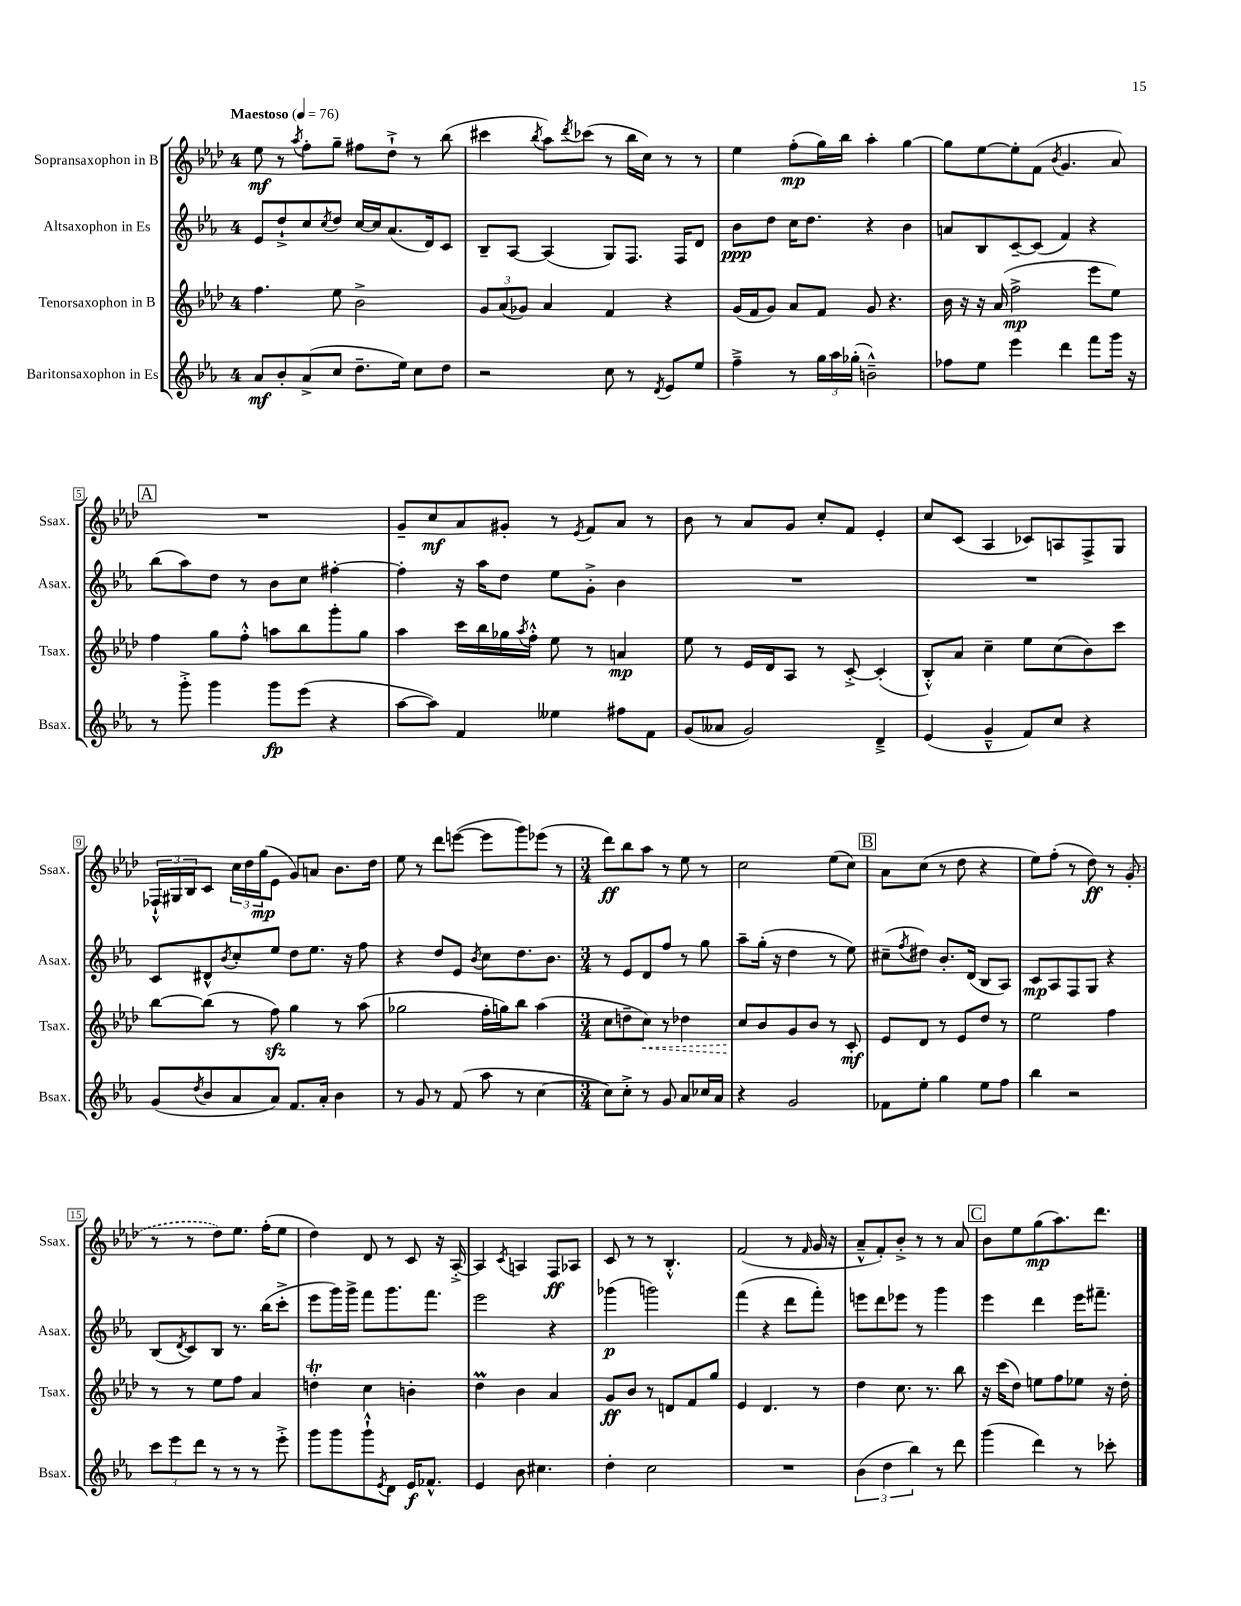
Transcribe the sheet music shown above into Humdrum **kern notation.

**kern	**kern	**kern	**kern
*staff4	*staff3	*staff2	*staff1
*clefG2	*clefG2	*clefG2	*clefG2
*k[b-e-a-]	*k[b-e-a-d-]	*k[b-e-a-]	*k[b-e-a-d-]
*M4/4	*M4/4	*M4/4	*M4/4
*MM76	*MM76	*MM76	*MM76
8a-/L	4.ff\	8e-/L	8ee-\
8b-'/	.	8dd`^/	8r
.	.	.	8qaa-/
(8a-^/	.	8cc/	8ff'\L
.	.	8qcc/	.
8cc/J	8ee-\	8dd/J	8gg~\J
8.dd~\L	2b-^\	[16cc/LL	8ff#\L
.	.	16cc/]J	.
.	.	(8.a-/	8dd-`^\J
16ee-\Jk)	.	.	.
8cc\L	.	.	8r
.	.	16d/k)	.
8dd\J	.	8c/J	(8bb-\
=	=	=	=
2r	12g/L	8B-~/L	4ccc#\
.	(12a-/	.	.
.	.	[8A-/J	.
.	12g-/J)	.	.
.	.	.	8qbb-/
.	4a-/	(4A-/]	8aa-\L)
.	.	.	8qddd-/
.	.	.	(8ccc-\J
8cc\	4f/	8G/L)	8r
8r	.	8.F/J	16bb-\LL
.	.	.	16cc\JJ)
8qd/	.	.	.
8e-/L	4r	.	8r
.	.	16F/LK	.
8ee-/J	.	8d/J	8r
=	=	=	=
4ff~^\	(16g/LL	8b-\L	4ee-\
.	16f/J	.	.
.	8g/J)	8dd\J	.
8r	8a-/L	16cc\LK	(8ff'\L
.	.	8.dd\J	.
24gg\LL	8f/J	.	16gg\L)
24aa-\	.	.	.
.	.	.	16bb-\JJ
(24gg-'\JJ	.	.	.
2b~^^\)	8g/	4r	4aa-'\
.	4.r	.	.
.	.	4b-\	[4gg\
=	=	=	=
8ff-\L	16b-\	8a/L	8gg\]L
.	16r	.	.
8ee-\J	16r	8B-/	[8ee-\
.	(16a-/	.	.
4eee-\	2ff^\	[8c~/	8ee-'\]
.	.	(8c/]J	(8f\J
.	.	.	8qb-/
4ddd\	.	4f/)	4.g/
8fff\L	8eee-\L	4r	.
16ggg\Jk	8ee-\J)	.	8a-/)
16r	.	.	.
=	=	=	=
8r	4ff\	(8bb-\L	1r
8ggg'^\	.	8aa-\)	.
4ggg\	8gg\L	8dd\J	.
.	8ff'^^\J	8r	.
8ggg\L	8aa\L	8b-\L	.
(8eee-\J	8bb-\	8cc\J	.
4r	8ggg'\	[4ff#'\	.
.	8gg\J	.	.
=	=	=	=
[8aa-\L	4aa-\	4ff#'\]	8g~/L
8aa-\]J)	.	.	8cc/
4f/	16ccc\LL	16r	8a-/
.	16bb-\	16aa-\LK	.
.	16gg-\	8dd\J	8g#'/J
.	8qaa-/	.	.
.	16ff'^^\JJ	.	.
4ee--\	8ee-\	8ee-\L	8r
.	.	.	8qe-/
.	8r	8g'^\J	8f/L
8ff#\L	4a/	4b-\	8a-/J
8f\J	.	.	8r
=	=	=	=
(8g/L	8ee-\	1r	8b-\
8a--/J	8r	.	8r
2g/)	16e-/LL	.	8a-/L
.	16d-/J	.	.
.	8A-/J	.	8g/J
.	8r	.	8cc'/L
.	[8c'^/	.	8f/J
4d~^/	(4c'/]	.	4e-'/
=	=	=	=
(4e-/	8B-'^^/L)	1r	8cc/L
.	8a-/J	.	(8c/J
4g~^^/	4cc~\	.	4A-/
8f/L)	8ee-\L	.	8c-/L)
8cc/J	(8cc\	.	8A/
4r	8b-\)	.	8F^/
.	8ccc\J	.	8G/J
=	=	=	=
(8g/L	[8bb-\L	8c/L	24F-`^^/LL
.	.	.	24G#/
.	.	.	24B-/J
8qdd/	.	.	.
8b-/	(8bb-\]J	8d#^^/	8c/J
.	.	8qb-/	.
8a-/	8r	8cc'/	24cc\LL
.	.	.	24dd-\
.	.	.	(24gg\J
8a-/J)	8ff\)	8ee-/J	8e-\J
8.f/L	4gg\	8dd\L	8g/L)
.	.	8.ee-\J	8a/J
16a-'/Jk	.	.	.
4b-\	8r	.	8.b-\L
.	.	16r	.
.	(8aa-\	8ff\	.
.	.	.	16dd-\Jk
=	=	=	=
8r	2gg-\	4r	8ee-\
8g/	.	.	8r
8r	.	8dd/L	8ddd-\L
(8f/	.	8e-/J	([8eee\J
.	.	8qb-/	.
8aa-\	16ff'\LL	8cc\L	8eee\]L
.	16gg\J)	.	.
8r	8bb-\J	8.dd\	8ggg\)
[4cc\	(4aa-\	.	(8eee-\J
.	.	8.b-\J	.
.	.	.	8r
=	=	=	=
*M3/4	*M3/4	*M3/4	*M3/4
8cc\]L)	8cc\L	8r	8ddd-\L)
8cc'^\J	8dd~\	8e-/L	8bb-\
8r	8cc\J)	8d/	8aa-\J
8g/	8r	8ff/J	8r
8a-/L	4dd-\	8r	8ee-\
16cc-/L	.	8gg\	8r
16a-/JJ	.	.	.
=	=	=	=
4r	8cc/L	8aa-~\L	2cc\
.	8b-/	(16gg'\Jk	.
.	.	16r	.
2g/	8g/	4dd\	.
.	8b-/J	.	.
.	8r	8r	(8ee-\L
.	8c'/	8ee-\)	8cc\J)
=	=	=	=
8f-\L	8e-/L	(8cc#~\L	8a-\L
.	.	8qff/	.
8ee-'\J	8d-/J	8dd#\J)	(8cc\J
4gg\	8r	8.b-'/L	8r
.	8e-/L	.	8dd-\
.	.	(16d/Jk	.
8ee-\L	8dd-/J	8B-/L	4r
8ff\J	8r	8A-/J)	.
=	=	=	=
4bb-\	2ee-\	8c/L	8ee-\L)
.	.	8A-/	(8ff'\J
2r	.	8F/	8r
.	.	8G/J	8dd-\)
.	4ff\	4r	8r
.	.	.	(8g'/
=	=	=	=
12ccc\L	8r	(8B-/L	8r
12eee-\	.	.	.
.	.	8qd/	.
.	8r	8c/)	8r
12ddd\J	.	.	.
8r	8ee-\L	8B-/J	8dd-\L)
8r	8ff\J	8.r	8.ee-\J
8r	4a-/	.	.
.	.	(16bb-\LK	(16ff'\LK
8eee-'^\	.	8ccc'^\J	8ee-\J
=	=	=	=
8ggg\L	4dd'\	8eee-\L	4dd-\)
8ggg\	.	16ggg\L)	.
.	.	16ggg^\JJ	.
8ggg`^^\	4cc\	8fff\L	8d-/
8qe-/	.	.	.
8d\J	.	8.ggg\	8r
16e-/LK	4b'\	.	8c/
8.f-^^/J	.	8.fff\J	.
.	.	.	16r
.	.	.	[16A-'^/
=	=	=	=
4e-/	4dd-\	2eee-\	4A-/]
.	.	.	8qc/
8b-\	4b-\	.	4A/
4.cc#\	.	.	.
.	4a-/	4r	8F/L
.	.	.	8A-/J
=	=	=	=
4dd'\	8g/L	(4ggg-\	8c/
.	8b-/J	.	8r
2cc\	8r	2ggg\)	8r
.	8d/L	.	4.B-'^^/
.	8f/	.	.
.	8gg/J	.	.
=	=	=	=
2.r	4e-/	(4fff\	(2f/
.	4.d-/	4r	.
.	.	8ddd\L	8r
.	.	.	16qqf/
.	8r	8fff'\J)	16g/
.	.	.	16r
=	=	=	=
(6b-\	4dd-\	8eee\L	8a-~^^/L
.	.	8ddd\	8f'/)
6dd\	.	.	.
.	8.cc\	8eee-\J	8b-'^/J
6bb-\)	.	.	.
.	.	8r	8r
.	8.r	.	.
8r	.	4ggg\	8r
8ddd\	8bb-\	.	8a-/
=	=	=	=
(4ggg\	16r	4eee-\	8b-\L
.	(16ccc\LK	.	.
.	8dd-\J)	.	8ee-\
4ddd\)	8ee\L	4ddd\	(8gg\
.	8ff\	.	8.aa-\)
8r	8ee-\J	16eee-\LK	.
.	.	8.fff#~\J	8.ddd-\J
8ccc-'\	16r	.	.
.	16dd-'\	.	.
==	==	==	==
*-	*-	*-	*-
